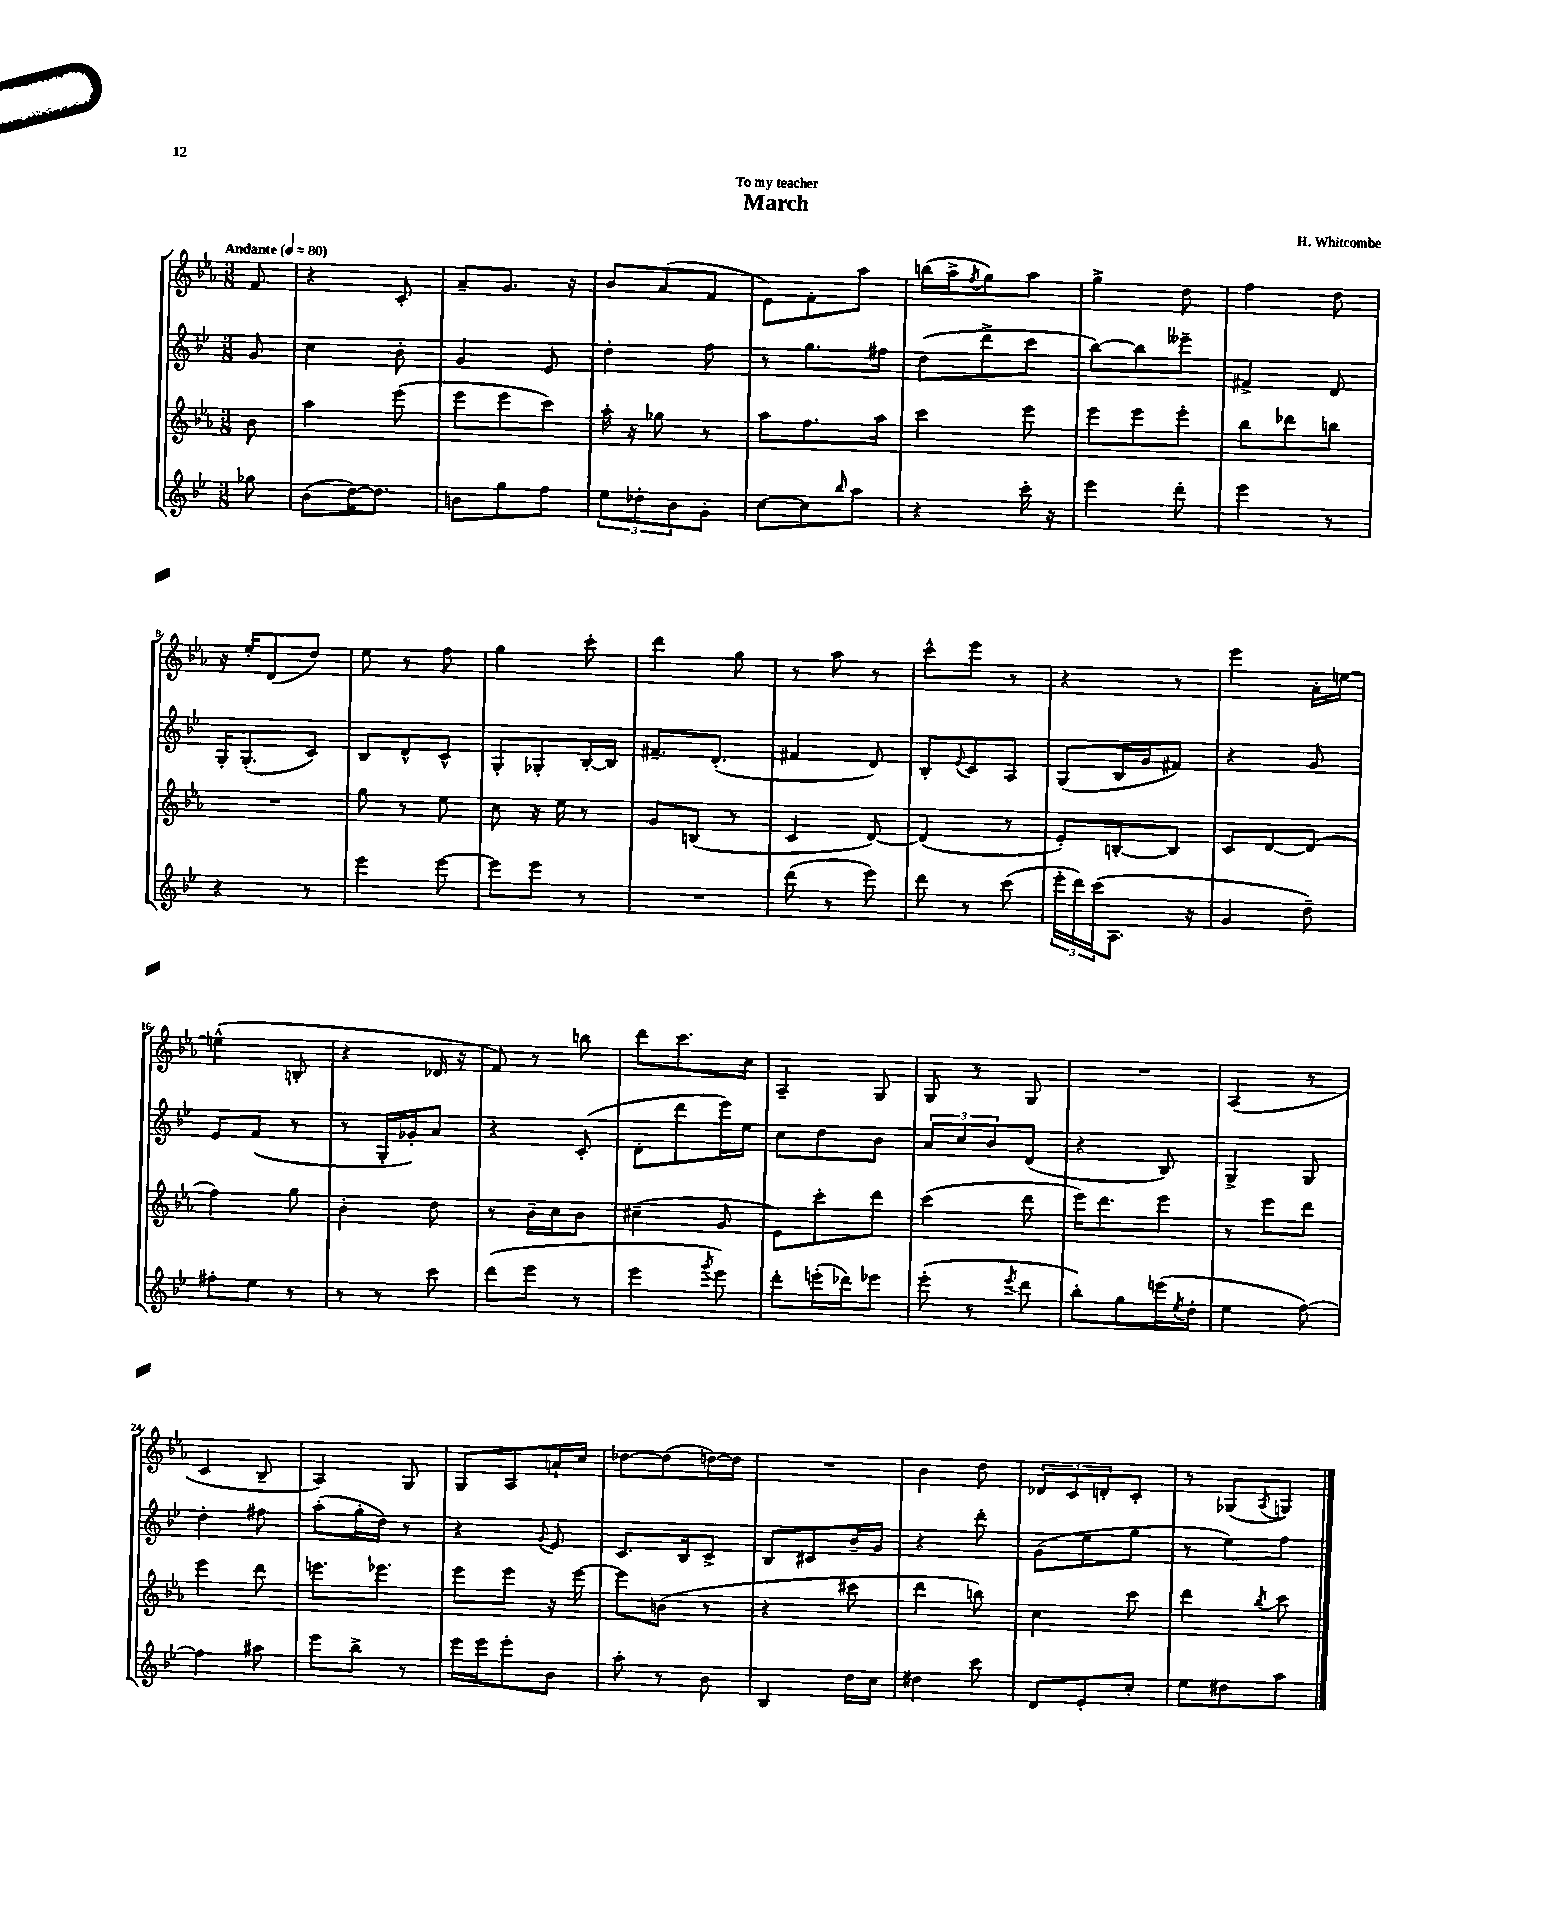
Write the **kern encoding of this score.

**kern	**kern	**kern	**kern
*staff4	*staff3	*staff2	*staff1
*clefG2	*clefG2	*clefG2	*clefG2
*k[b-e-]	*k[b-e-a-]	*k[b-e-]	*k[b-e-a-]
*M3/8	*M3/8	*M3/8	*M3/8
*MM80	*MM80	*MM80	*MM80
8gg-\	8b-\	8g/	8f/
=	=	=	=
(8b-\L	4aa-\	4cc\	4r
[16dd\K)	.	.	.
8.dd\]J	.	.	.
.	(8eee-\	8b-'\	8c'/
=	=	=	=
8b\L	8eee-\L	4g/	8a-~/L
8gg\	8eee-\	.	8.g/J
8ff\J	8ccc\J)	8e-/	.
.	.	.	16r
=	=	=	=
12ee-\L	16aa-'\	4dd'\	8b-/L
.	16r	.	.
12dd-'\	.	.	.
.	8gg-\	.	(8a-/
12b-\	.	.	.
8g'\J	8r	8ff\	8f/J
=	=	=	=
[8cc\L	8aa-\L	8r	8e-\L)
8cc\]	8.ff\	8.gg\L	8f'\
16qqbb-/	.	.	.
8aa\J	.	.	8aa-\J
.	16aa-\Jk	16ff#\Jk	.
=	=	=	=
4r	4ccc\	(8dd\L	(16bb\LL
.	.	.	16aa-^\J
.	.	.	8qff/
.	.	8ddd^\	8gg\)
16ccc'\	8eee-\	8ccc\J	8aa-\J
16r	.	.	.
=	=	=	=
4eee-\	8eee-\L	[8bb-\L)	4gg^\
.	8eee-\	8bb-\]	.
8ddd'\	8eee-'\J	8eee--~\J	8dd\
=	=	=	=
4eee-\	8bb-\L	4f#^/	4ff\
.	8ddd-\	.	.
8r	8bb\J	8d/	8dd\
=	=	=	=
4r	4.r	16G'/LK	16r
.	.	(8.G'/	16ee-'/LK
.	.	.	(8d/
8r	.	8c/J)	8dd/J)
=	=	=	=
4eee-\	8gg\	8B-/L	8ee-\
.	8r	8d^^/	8r
[8eee-\	8ee-\	8c^^/J	8ff\
=	=	=	=
8eee-\]L	8cc\	8G'/L	4gg\
8eee-\J	16r	8G-'/	.
.	16ee-\	.	.
8r	8r	[16B-'/L	8ccc'\
.	.	16B-/]JJ	.
=	=	=	=
4.r	8g/L	8.f#~/L	4ddd\
.	(8B/J	.	.
.	.	(8.d'/J	.
.	8r	.	8gg\
=	=	=	=
(8ddd\	4c/	4f#/	8r
8r	.	.	8aa-\
8eee-\)	[8d/)	8d/)	8r
=	=	=	=
8ddd\	(4d/]	8B-'/L	8ccc^^\L
.	.	8qqe-/	.
8r	.	8c/	8eee-\J
(8ccc\	8r	8A/J	8r
=	=	=	=
24eee-'\LL	8e-'/L)	(8G/L	4r
24ddd\)	.	.	.
(24ccc\J	.	.	.
8.A\J	[8B'/	16B-/L	.
.	.	16g/J	.
.	8B/]J	8f#/J)	8r
16r	.	.	.
=	=	=	=
4g/	8c/L	4r	4eee-\
.	[8d/	.	.
8dd~\)	(8d/]J	8g/	16a-'\LL
.	.	.	[16ee\JJ
=	=	=	=
8ff#'\L	4ff\)	8e-/L	(4ee^^\]
8ee-\J	.	(8f/J	.
8r	8gg\	8r	8B'/
=	=	=	=
8r	4b-'\	8r	4r
8r	.	16G'/LL	.
.	.	16g-'/J)	.
8ccc\	8dd\	8a/J	16d-/
.	.	.	16r
=	=	=	=
(8ddd\L	8r	4r	8f/)
8eee-\J	16b-~\LL	.	8r
.	16cc\J	.	.
8r	8b-\J	(8c'/	8bb\
=	=	=	=
4eee-\	(4cc#~\	8d'\L	8ddd\L
.	.	8ddd\	8.ccc\
8qggg/	.	.	.
8eee-\)	8g/	16eee-\L)	.
.	.	16ee-\JJ	16cc\Jk
=	=	=	=
8ddd'\L	8e-\L)	8cc\L	4A-~/
(16eee'\L	8ccc'\	8dd\	.
16ddd-\J)	.	.	.
8eee-\J	8ddd\J	8b-\J	8G/
=	=	=	=
(8eee-'\	(4ccc\	12a/L	8G/
.	.	12cc/	.
8r	.	.	8r
.	.	12b-/	.
8qeee-/	.	.	.
8ddd\	8ddd\	(8d/J	8G/
=	=	=	=
8bb-'\L)	16eee-\LK)	4r	4.r
.	8.ddd\	.	.
8gg\	.	.	.
(16eee\L	8eee-\J	8B-/)	.
8qee-/	.	.	.
16dd'\JJ	.	.	.
=	=	=	=
4ee-\	8r	4G^/	(4A-/
.	8eee-\L	.	.
[8ff\)	8ddd\J	8G/	8r
=	=	=	=
4ff\]	4eee-\	4dd'\	4c/
8aa#\	8ddd\	8ff#\	8B-~/
=	=	=	=
8eee-\L	8.eee\L	(8aa'\L	4A-/)
8bb-^\J	.	16gg'\L	.
.	8.eee-\J	16dd\JJ)	.
8r	.	8r	8G/
=	=	=	=
16eee-\LL	8eee-\L	4r	8G/L
16eee-\J	.	.	.
8eee-'\	8eee-\J	.	8A-/
.	.	8qqg/	.
8b-\J	16r	8e-/	16a`/L
.	[16eee-\	.	16cc/JJ
=	=	=	=
8aa'\	8eee-\]L	8.c/L	[8dd-\L
8r	(8b\J	.	(8dd-\]
.	.	16B-/k	.
8b-\	8r	8c^/J	[16dd\L)
.	.	.	16dd\]JJ
=	=	=	=
4B-/	4r	8B-/L	4.r
.	.	8c#/	.
16dd\LL	8ccc#\	16b-~/L	.
16cc\JJ	.	16g/JJ	.
=	=	=	=
4dd#\	4ddd\	4r	4b-\
8ccc\	8bb\)	8ddd'\	8dd\
=	=	=	=
8d/L	4cc\	(8g\L	12d-/L
.	.	.	12c/
8e-'/	.	8ee-\	.
.	.	.	12d'/
8cc'/J	8ccc\	8gg\J	8c'/J
=	=	=	=
8ee-\L	4ddd\	8r	8r
8dd#\	.	8ee-\L)	(8G-/L
.	8qbb-/	.	8qA-/
8aa\J	8ccc\	8ff\J	8G/J)
==	==	==	==
*-	*-	*-	*-
